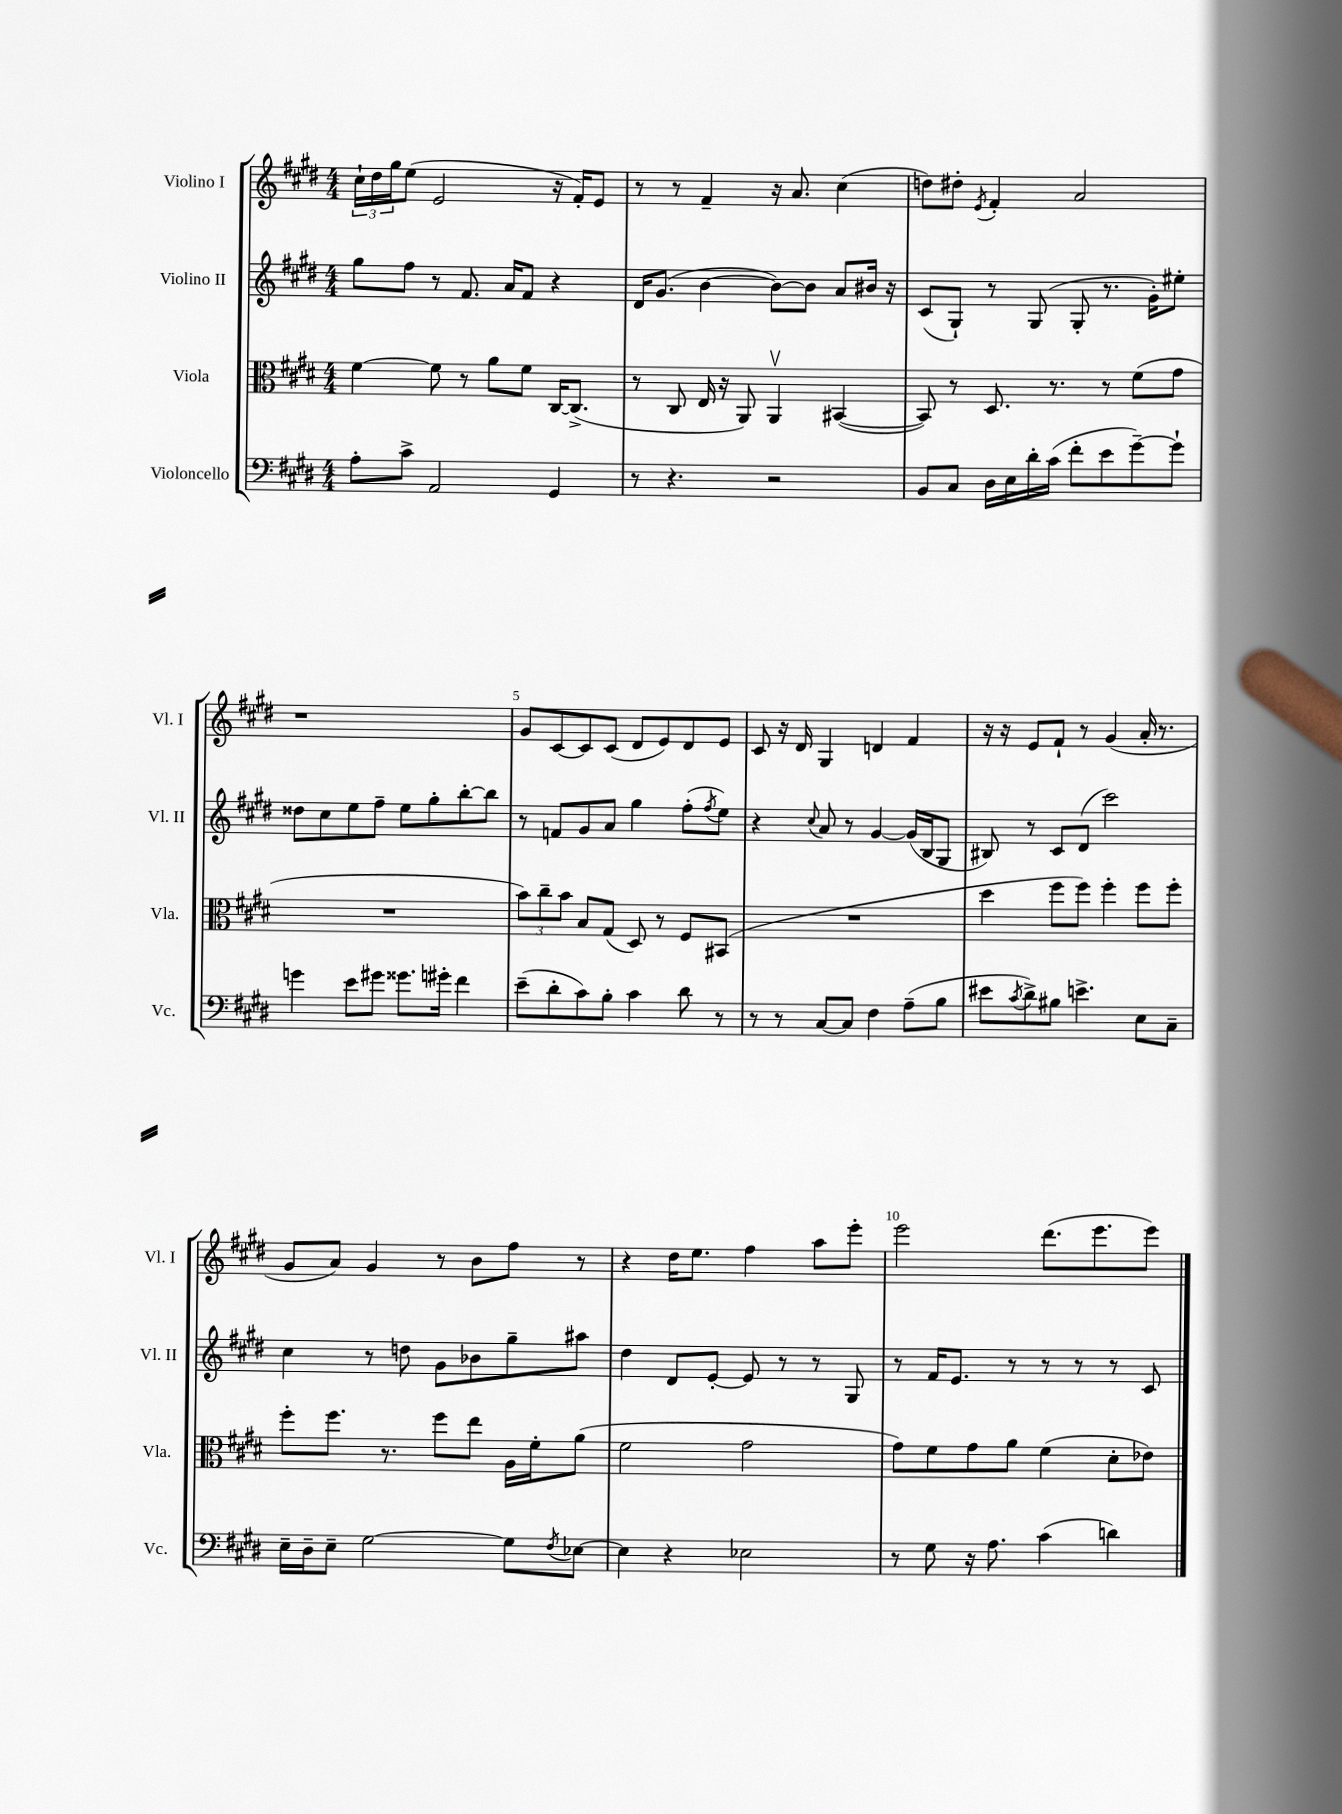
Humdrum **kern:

**kern	**kern	**kern	**kern
*staff4	*staff3	*staff2	*staff1
*clefF4	*clefC3	*clefG2	*clefG2
*k[f#c#g#d#]	*k[f#c#g#d#]	*k[f#c#g#d#]	*k[f#c#g#d#]
*M4/4	*M4/4	*M4/4	*M4/4
8A'	[4f#	8gg#	24cc#`
.	.	.	24dd#
.	.	.	24gg#
8c#^	.	8ff#	(8ee
2AA	8f#]	8r	2e
.	8r	8.f#	.
.	8a	.	.
.	.	16a	.
.	8f#	8f#	.
4GG#	[16C#	4r	16r
.	(8.C#^]	.	16f#')
.	.	.	8e
=	=	=	=
8r	8r	16d#	8r
.	.	(8.g#	.
4.r	8C#	.	8r
.	16E	[4b	4f#~
.	16r	.	.
.	8AA)	.	.
2r	4AAv	8b_)	16r
.	.	.	8.a
.	.	8b]	.
.	([4BB#	8a	(4cc#
.	.	16b#	.
.	.	16r	.
=	=	=	=
8BB	8BB#])	(8c#	8dd)
8C#	8r	8G#`)	8dd#'
.	.	.	8qe
16D#	8.D#	8r	4f#'
16E	.	.	.
16d#'	.	(8G#	.
(16c#	8.r	.	.
8f#'	.	8G#'	2a
8e	8r	8.r	.
[8g#~)	(8f#	.	.
.	.	16g#')	.
8g#`]	8g#	8ee#'	.
=	=	=	=
4g	1r	8dd##	1r
.	.	8cc#	.
8e	.	8ee	.
8g#	.	8ff#~	.
8.g##	.	8ee	.
.	.	8gg#'	.
16g#'	.	.	.
4f#	.	[8bb'	.
.	.	8bb]	.
=	=	=	=
(8e~	12b)	8r	8g#
.	12cc#~	.	.
8d#'	.	8f	[8c#
.	12b	.	.
8c#)	8B	8g#	8c#]
8B'	(8G#	8a	(8c#
4c#	8D#)	4gg#	8d#
.	8r	.	8e)
8d#	8F#	(8ff#'	8d#
.	.	8qff#	.
8r	(8BB#	8ee)	8e
=	=	=	=
8r	1r	4r	8c#
8r	.	.	16r
.	.	.	16d#
.	.	8qqcc#	.
[8C#	.	8a	4G#
8C#]	.	8r	.
4F#	.	[4g#	4d
(8A~	.	(16g#]	4f#
.	.	16B	.
8B	.	8G#	.
=	=	=	=
8e#	4dd#	8B#)	16r
.	.	.	16r
8qc#	.	.	.
8d#^)	.	8r	8e
8B#	8ff#	8c#	8f#`
4.e^	8ff#)	(8d#	8r
.	4ff#'	2ccc#)	(4g#
8E	8ff#	.	16a'
.	.	.	8.r
8C#~	8ff#'	.	.
=	=	=	=
16E~	8ff#'	4cc#	8g#
16D#~	.	.	.
8E~	8.ff#	.	8a)
[2G#	.	8r	4g#
.	8.r	.	.
.	.	8dd	.
.	8ff#	8g#	8r
.	8ee	8b-	8b
8G#]	16A	8gg#~	8ff#
.	16f#'	.	.
8qF#	.	.	.
[8E-	(8a	8aa#	8r
=	=	=	=
4E-]	2f#	4dd#	4r
4r	.	8d#	16dd#
.	.	.	8.ee
.	.	[8e'	.
2E-	2g#	8e]	4ff#
.	.	8r	.
.	.	8r	8aa
.	.	8G#	8eee'
=	=	=	=
8r	8g#)	8r	2eee
8G#	8f#	16f#	.
.	.	8.e	.
16r	8g#	.	.
8.A	.	.	.
.	8a	8r	.
(4c#	(4f#	8r	(8.ddd#
.	.	8r	.
.	.	.	8.eee
4d)	8d#'	8r	.
.	8e-)	8c#	8eee)
==	==	==	==
*-	*-	*-	*-
